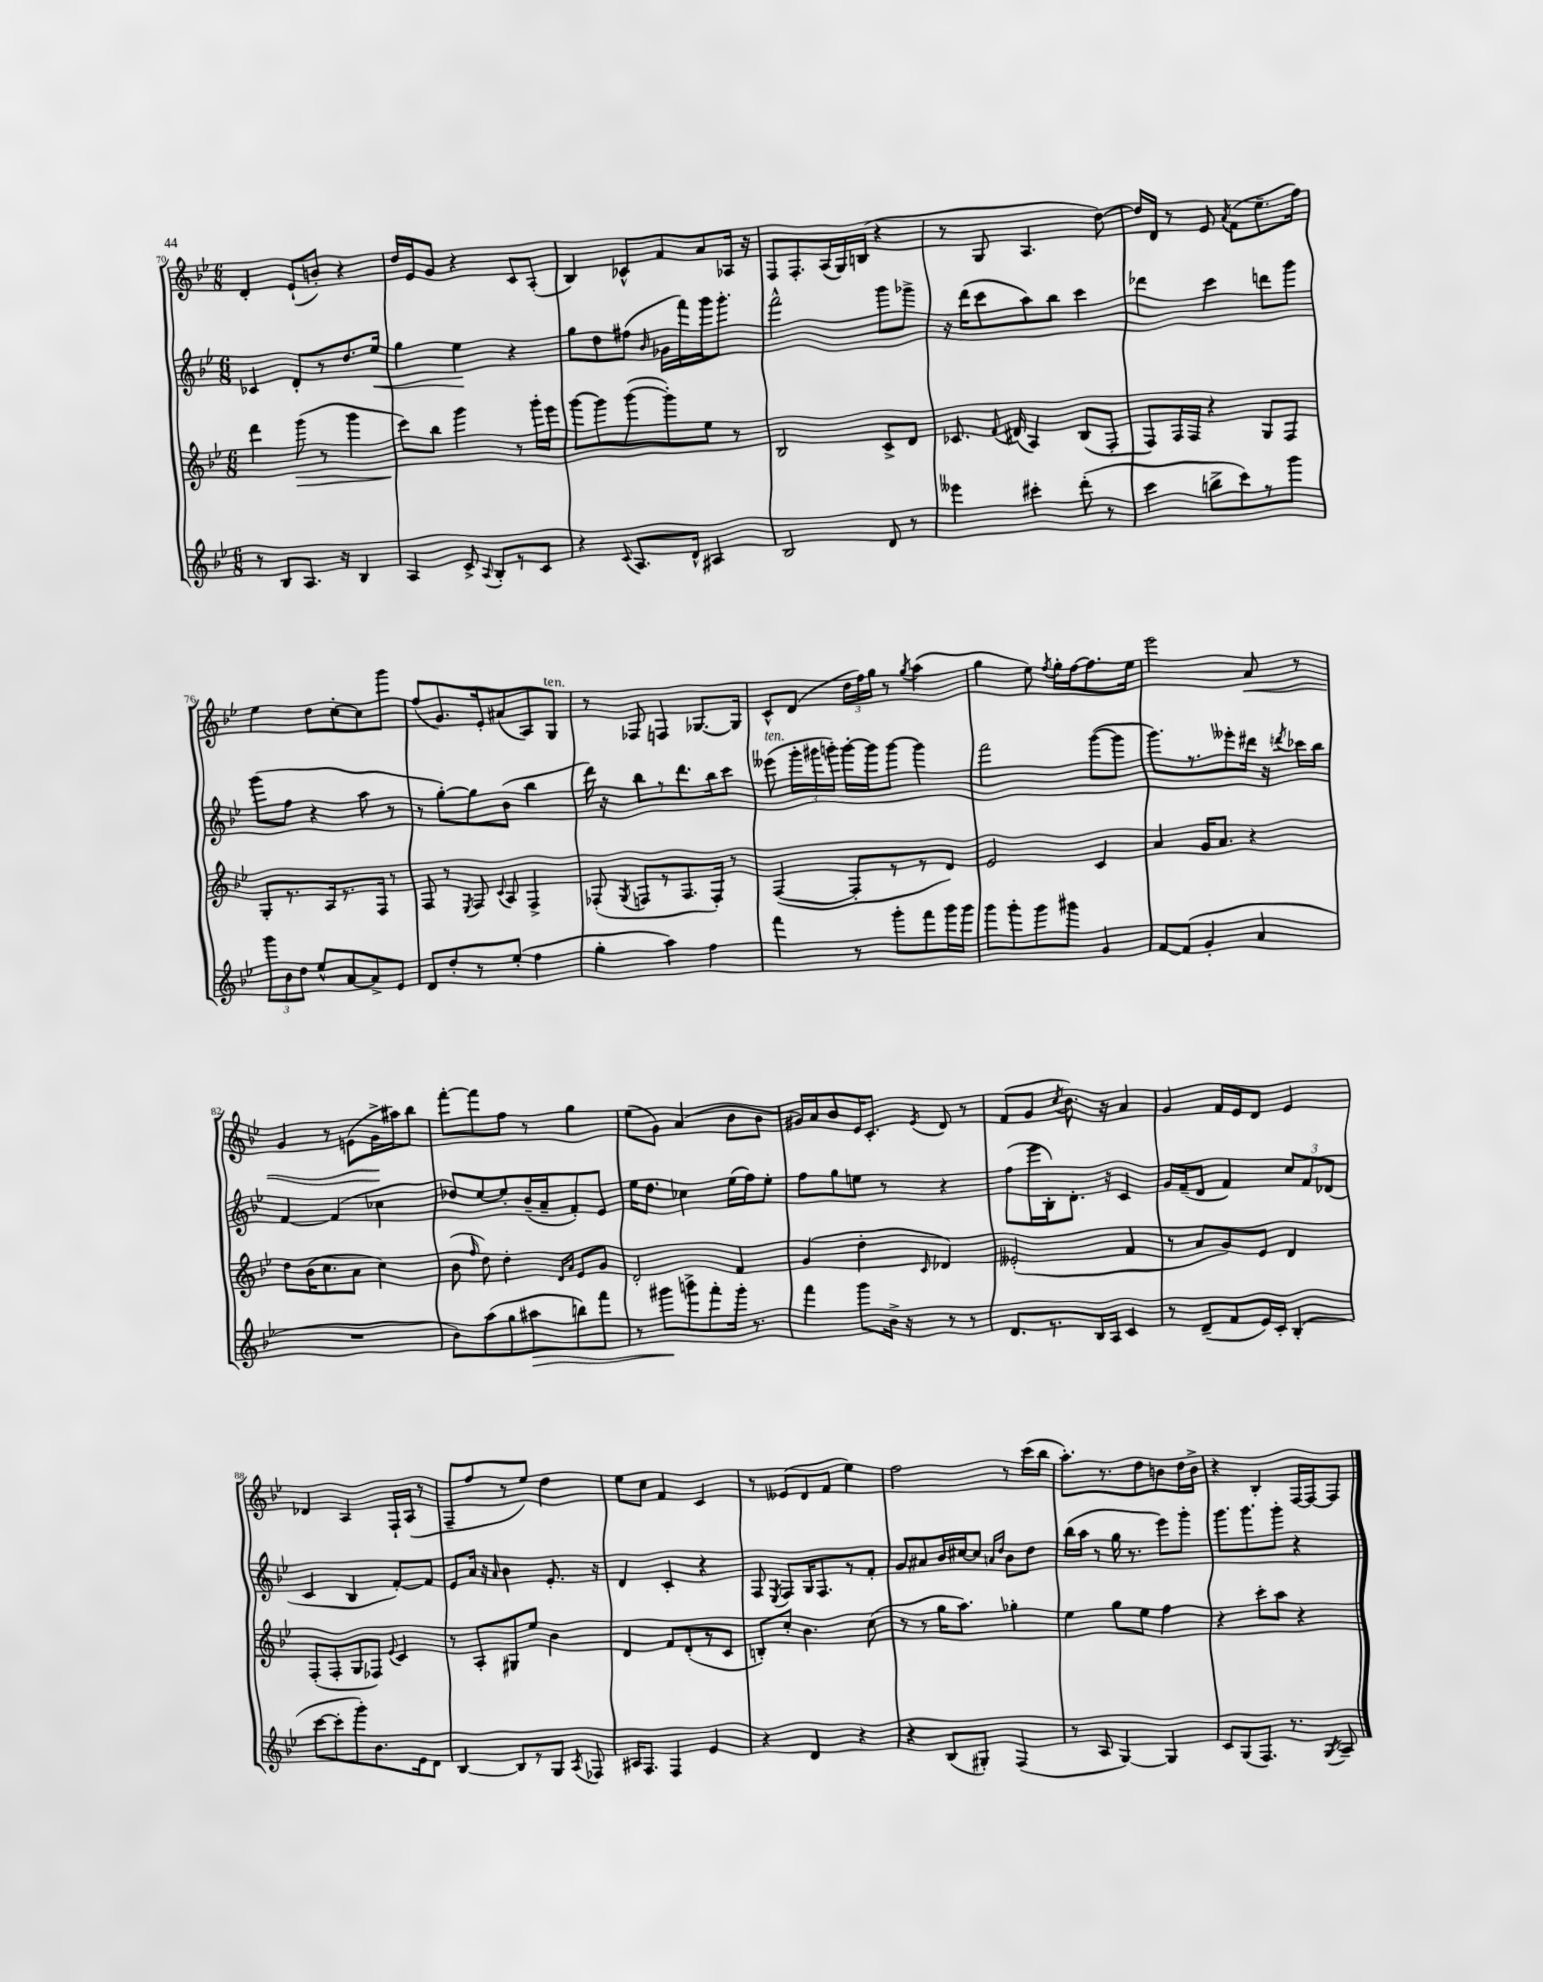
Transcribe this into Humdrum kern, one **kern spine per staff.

**kern	**kern	**kern	**kern
*staff4	*staff3	*staff2	*staff1
*clefG2	*clefG2	*clefG2	*clefG2
*k[b-e-]	*k[b-e-]	*k[b-e-]	*k[b-e-]
*M6/8	*M6/8	*M6/8	*M6/8
8r	4ddd	4c-	4d'
8B-	.	.	.
8.A	(8ggg	8d'	(8e-`
.	8r	8r	8b')
16r	.	.	.
4B-	4ggg	8.dd	4r
.	.	16ee-	.
=	=	=	=
4A	8ccc)	4gg	16dd
.	.	.	16e-
.	8bb-	.	8g
8c^	4ggg	4ee-	4r
8qqA	.	.	.
8B-'	.	.	.
8r	8r	4r	8c
8c	16ggg'	.	(8A'
.	16eee-	.	.
=	=	=	=
4r	[8ggg	8gg	4B-)
.	8ggg]	8dd	.
8qqc	.	.	.
8.A	([8ggg	(8ff#	8c-^^
.	.	16qqb-	.
.	8ggg'])	16g-	8f
16d^^	.	16fff)	.
4A#	8ee-	16ggg	8a
.	.	8.ggg'	.
.	8r	.	16A-
.	.	.	16r
=	=	=	=
2B-	2B-	2fff^^	8F
.	.	.	8.F'
.	.	.	(16A
.	.	.	16G)
.	.	.	(16B
8d	8c^	8ggg	4r
8r	8d	8ggg-^	.
=	=	=	=
4eee--	8.c-	16r	8r
.	.	(16ddd	.
.	.	8ccc	8G
.	8qqf	.	.
.	(16d#	.	.
4ccc#'	4A)	8aa)	4.A
.	.	8bb-	.
(8ddd'	(8B-	4ccc	.
8r	8F'	.	[8dd)
=	=	=	=
4ccc	8F)	4ddd-	16dd]
.	.	.	16d
.	16F	.	8r
.	16F	.	.
8bb^	4r	4ccc	8e-
.	.	.	8qa
8ccc)	.	.	(8f
8r	8G	8ddd	8.ee-~
8ggg	8F	8ggg	.
.	.	.	16ff)
=	=	=	=
12ggg	8G'	(8ggg	4ee-
12b-	.	.	.
.	8.r	8ff	.
12dd	.	.	.
8ee-^^	.	4r	8dd
.	16A	.	.
[8a	8.r	.	[8cc'
8a^]	.	8aa	8cc]
.	16F	.	.
8e-	8r	8r	8ggg
=	=	=	=
8d	8F	8r	(8ff
8dd'	8r	[8gg')	8.g)
.	8qE-	.	.
8r	8F	8gg]	.
.	.	.	16e-'
.	8qqc	.	.
(8ee-'	8A	(8b-	(8a#
4ff	4F^	4bb-	8A)
.	.	.	8G
=	=	=	=
4gg'	(8F-'	16ddd)	8r
.	.	16r	.
.	8qG	.	.
.	8F	8bb-	8F-
4aa)	8r	8r	4F
.	8.F	8.ddd	.
4ff	.	.	[8.G-
.	16F')	16bb-	.
.	8r	8ccc	.
.	.	.	16G-]
=	=	=	=
4fff	([4F	(8eee--	8c^^
.	.	24ggg'	(8d
.	.	24ggg#	.
.	.	24ggg')	.
8r	8F']	[16ggg'	24dd
.	.	.	24ff)
.	.	16ggg]	.
.	.	.	24gg
8ggg'	8r	[8ggg	8r
.	.	.	8qgg
8fff	8r	4ggg]	(4aa
16ggg	8d)	.	.
16ggg	.	.	.
=	=	=	=
8ggg	2e-	2fff	4gg
8ggg'	.	.	.
8ggg	.	.	8ee-)
.	.	.	8qff
8ggg#	.	.	16gg'
.	.	.	[16ff
4g	4c	([8ggg	8.ff]
.	.	8ggg]	.
.	.	.	16ee-
=	=	=	=
[8f	4a	8.ggg)	2eee-
(8f]	.	.	.
.	.	8.r	.
4g'	16g	.	.
.	8.a	.	.
.	.	8eee--'	.
4a	4r	16ddd#	8a
.	.	16r	.
.	.	8qddd	.
.	.	16ccc-	8r
.	.	16bb-	.
=	=	=	=
2.r	8dd	[4f	4g
.	(16b-	.	.
.	8.cc	.	.
.	.	(4f]	8r
.	8a	.	(8e
.	4cc)	4cc-	16g^
.	.	.	16aa#)
.	.	.	8bb-
=	=	=	=
8b-)	(8b-	8dd-)	[8fff'
.	16qqff	.	.
(8aa	8dd)	[8ee-	8fff]
8gg	4dd'	8ee-']	8ff
8aa#	.	(16b-~	8r
.	.	16a~	.
.	16qqd	.	.
.	16qqa	.	.
8bb)	8e-	8f')	4gg
8fff	8g	8e-	.
=	=	=	=
8r	2d'	16ee-	(8ee-
.	.	8.dd	.
8ggg#	.	.	8g)
8ggg^	.	4cc-	(4a
8fff'	.	.	.
16ggg'	4f	(16ee-	8b-
8.r	.	16ff)	.
.	.	8ee-'	8b-
=	=	=	=
4fff	(4g	8ff	16g#)
.	.	.	16a
.	.	8gg	8b-
8ggg	4dd'	8ee	16e-
.	.	.	8.c'
16b-^	.	8r	.
16r	.	.	.
.	16qqc	.	8qe-
8r	4d-)	4r	8d
8r	.	.	8r
=	=	=	=
8.d	(2e--'	(8ff	(8f
.	.	16eee-	8g
8.r	.	16B-')	.
.	.	.	8qcc
.	.	8.d'	8.b-)
16B-	.	.	.
16A	.	16r	16r
4c	4f	4c	4a
=	=	=	=
8r	8r	16g	4g
.	.	(16f~	.
(8d~	8a	8d	.
8f	8g)	4f)	16f
.	.	.	16e-
16e-)	8e-	.	8d
16c'	.	.	.
(4B-'	4d	12cc	4e-
.	.	12f	.
.	.	(12d-	.
=	=	=	=
[8ccc	(8F'	4c	4d-
8ccc']	8F'	.	.
8ggg')	8G	4B-	4A
8.b-	8F-)	.	.
.	8qqe-	.	.
.	4c	[8f')	16F`
16e-	.	.	(16A
8d	.	8f]	8r
=	=	=	=
[4B-	8r	8e-	8F~
.	8A'	16a	8ff
.	.	16r	.
.	.	16qqa	.
8B-]	8G#	4b-	8r
8r	8ee-	.	8ee-)
8G	4b-	8.e-'	4dd
8qA	.	.	.
8F-	.	.	.
.	.	16r	.
=	=	=	=
16A#	4d	4d	8ee-
8.F	.	.	.
.	.	.	8cc
4F	8f	4c'	4f
.	(8d'	.	.
4e-	8r	4r	4c
.	8c	.	.
=	=	=	=
4r	8B')	8F	8r
.	.	8qE-	.
.	8cc'	8F	(8e--
4d	4.b-	16G	8d
.	.	8.F	.
.	.	.	8f
4r	.	8r	4ee-)
.	(8cc	8f'	.
=	=	=	=
4r	8r	8g	2ff
.	8r	8a#	.
(8B-	16gg	16b-	.
.	8.aa)	[16cc#	.
8G#')	.	8cc#]	.
.	.	16qqa	.
.	.	16qqdd	.
(4F	4gg-'	8b-	8r
.	.	8dd	(16ccc
.	.	.	16bb-
=	=	=	=
8r	4ee-	(16bb-	8.aa')
.	.	16aa	.
8A	.	8r	.
.	.	.	8.r
[4G)	8gg	16gg	.
.	.	8.r	.
.	8ee-	.	8dd
4G]	4ff	8eee-)	8b
.	.	8ggg'	16dd
.	.	.	16b^
=	=	=	=
8c	4r	8.ggg	4r
(8G	.	.	.
.	.	8.ggg	.
8.F)	8ccc'	.	4B-'
.	8aa	8ggg'	.
8.r	.	.	.
.	4r	4r	[16F
.	.	.	16F_
8qG	.	.	.
8A~	.	.	8F]
==	==	==	==
*-	*-	*-	*-
